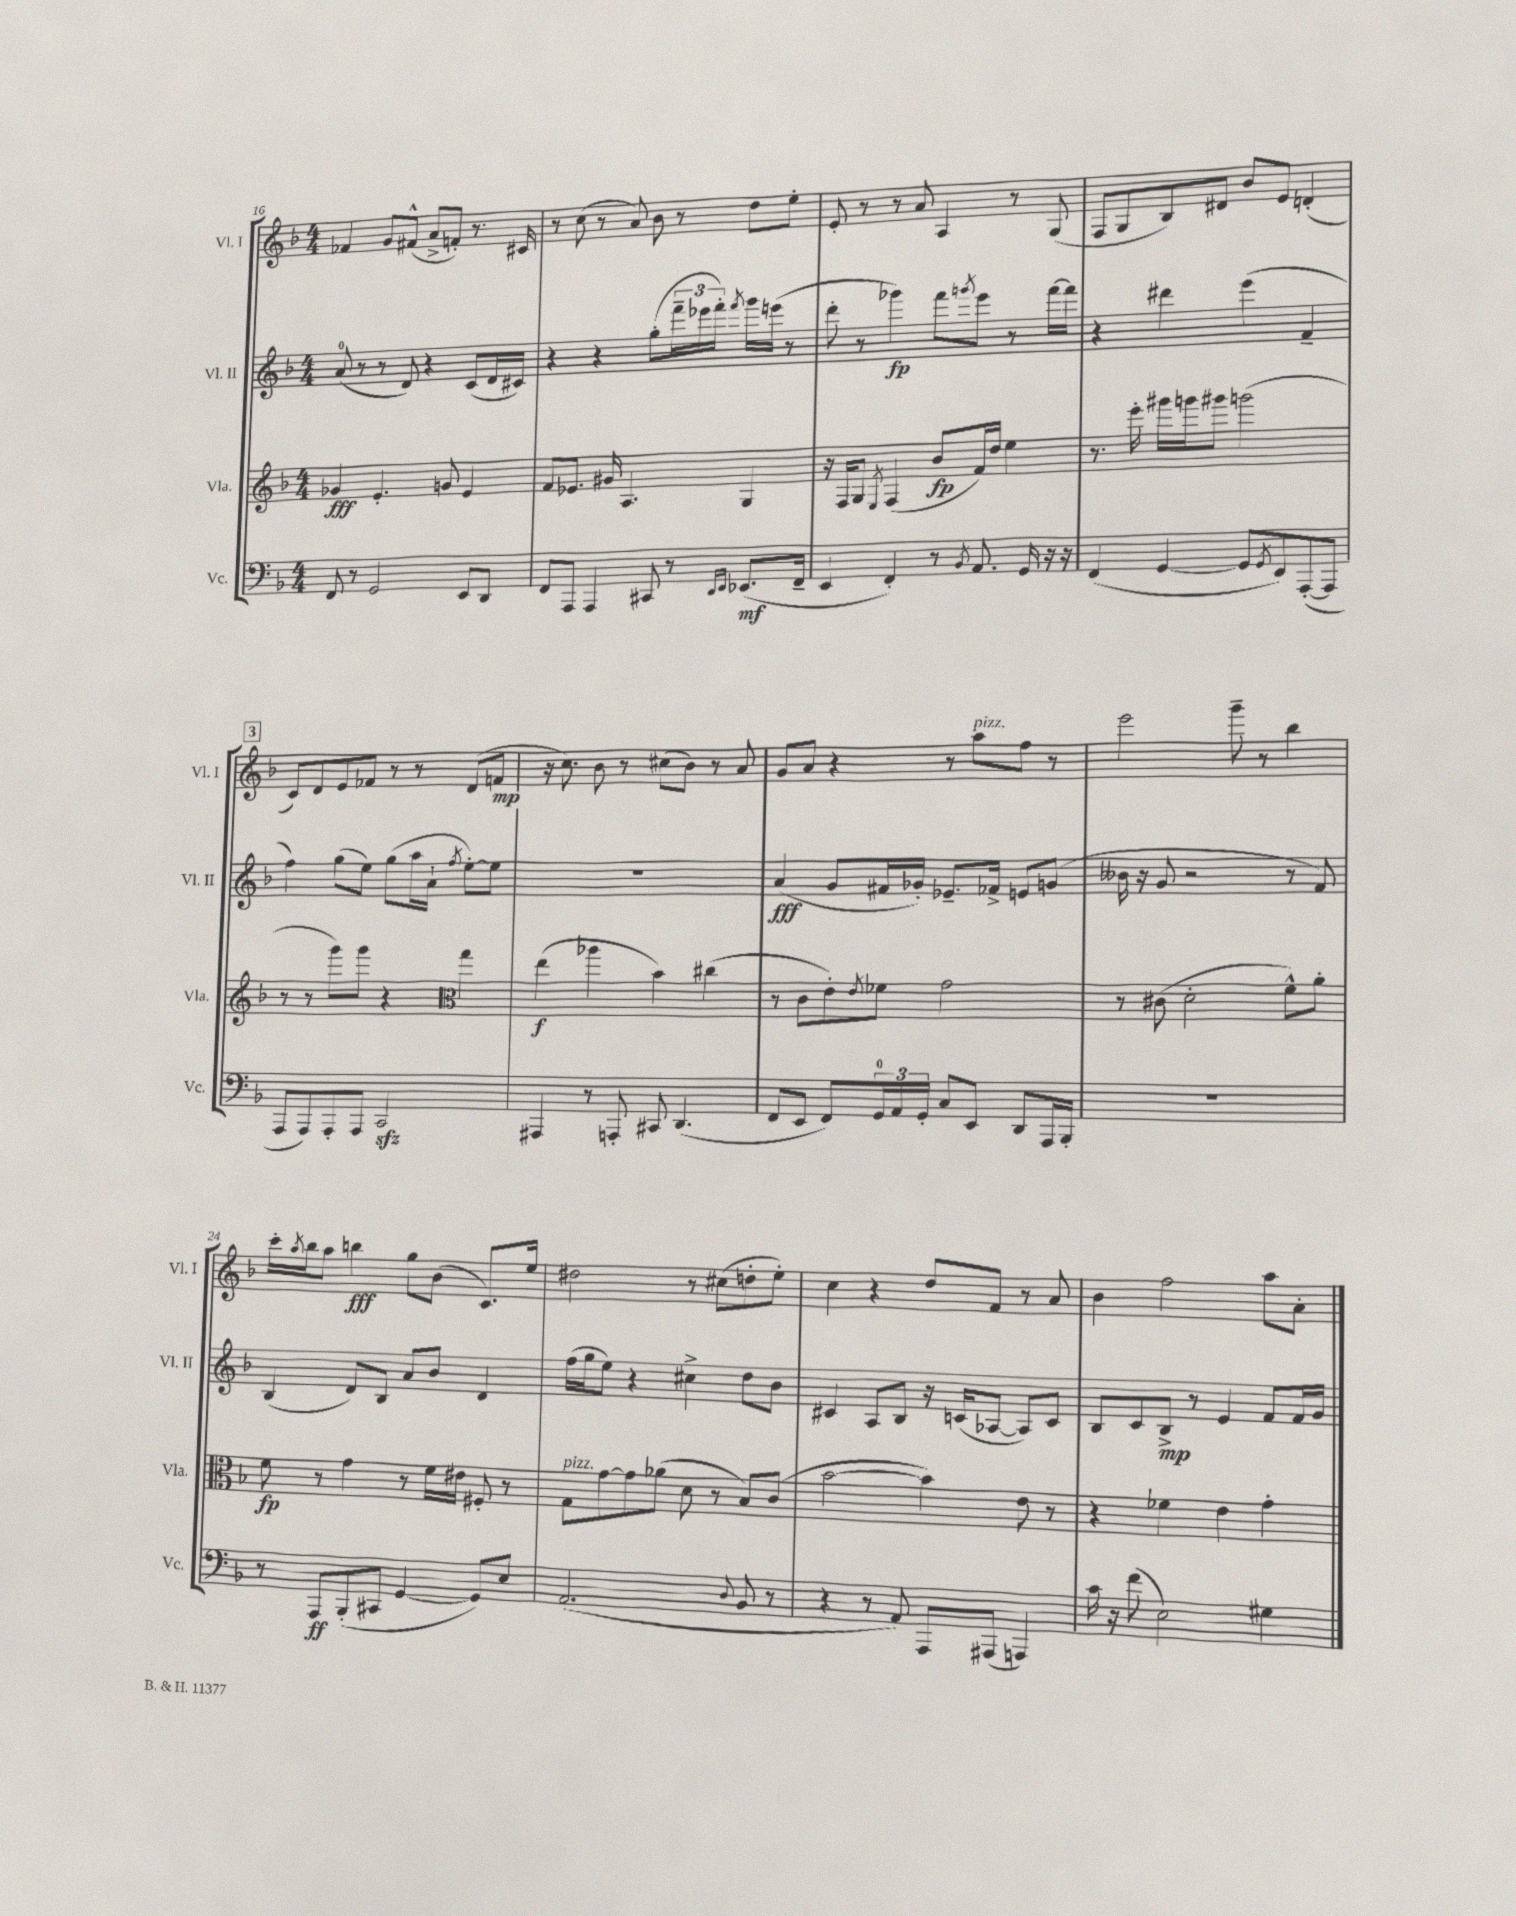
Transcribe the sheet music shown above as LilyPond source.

<<
\new StaffGroup <<
\new Staff = "s0" \with { instrumentName = "Vl. I" shortInstrumentName = "Vl. I" } {
    \clef treble \key f \major \numericTimeSignature \time 4/4
    fes'4 g'8 fis'8-^( a'8-> f'8-.) r8. cis'16 |
    r8 c''8( r8 a'8) bes'8 r8 d''8 e''8-. |
    e'8-. r8 r8 a'8 a4 r8 g8( |
    f8 g8 bes8) dis'8 bes'8 e'8 d'4-.( |
    \mark \markup { \box "3" } c'8) d'8 e'8 fes'8 r8 r8 d'8( f'8\mp |
    r16 c''8.) bes'8 r8 cis''8( bes'8) r8 a'8 |
    g'8 a'8 r4 r8 a''8^\markup { \italic "pizz." } f''8 r8 |
    e'''2 g'''8-- r8 bes''4 |
    c'''16-. \acciaccatura { a''8 } bes''16 a''8 b''4\fff g''8 bes'8( c'8.) e''16 |
    dis''2 r8 cis''8( d''8-. e''8-.) |
    c''4 r4 d''8 f'8 r8 a'8 |
    bes'4 f''2 a''8 a'8-. \bar "|." |
}
\new Staff = "s1" \with { instrumentName = "Vl. II" shortInstrumentName = "Vl. II" } {
    \clef treble \key f \major \numericTimeSignature \time 4/4
    a'8-0( r8 r8 d'8) r4 c'8( d'16 cis'16) |
    r4 r4 g''8-.( \tuplet 3/2 { f'''16-- ees'''16 f'''16-.) } \acciaccatura { f'''8 } g'''16 e'''16( r8 |
    d'''8-. r8 ges'''4\fp) f'''8 \acciaccatura { g'''8 } e'''8 r8 f'''16~ f'''16 |
    r4 dis'''4 e'''4( f'4-- |
    \mark \markup { \box "3" } f''4) g''8( e''8) g''8( a''16 a'16-! \acciaccatura { f''8 } e''8~-.) e''8 |
    R1 |
    a'4\fff( g'8 fis'16 ges'16-.) ees'8.-- fes'16-> e'8 g'8( |
    beses'16 r16 g'8 r2 r8 f'8) |
    bes4( d'8) bes8 a'8 bes'8 d'4 |
    f''16( g''16 e''8) r4 cis''4-> d''8 bes'8 |
    cis'4 a8 bes8 r16 c'16( aes8~ aes8) c'8 |
    bes8 c'8 bes8->\mp r8 e'4 f'8 f'16 g'16 \bar "|." |
}
\new Staff = "s2" \with { instrumentName = "Vla." shortInstrumentName = "Vla." } {
    \clef treble \key f \major \numericTimeSignature \time 4/4
    ges'4\fff e'4.-. g'8 e'4 |
    f'8 ees'8. gis'16 a4. g4 |
    r16 f16 g8 \acciaccatura { e8 } f4( bes'8\fp f'16) d''16 e''4 |
    r8. e'''16-. gis'''16 g'''16 gis'''8 g'''2( |
    \mark \markup { \box "3" } r8 r8 g'''8) g'''8 r4 \clef alto g''4 |
    e''4\f( aes''4 bes'4) cis''4( |
    r8 c'8 e'8-.) \acciaccatura { e'8 } fes'8 g'2 |
    r8 cis'8( d'2-. f'8-^) a'8-. |
    f'8\fp r8 g'4 r8 f'16 eis'16 fis8-. r8 |
    g8^\markup { \italic "pizz." } g'8~ g'8 aes'8( d'8 r8 bes8) c'8( |
    bes'2~ bes'4) e'8 r8 |
    r4 fes'4 e'4 g'4-. \bar "|." |
}
\new Staff = "s3" \with { instrumentName = "Vc." shortInstrumentName = "Vc." } {
    \clef bass \key f \major \numericTimeSignature \time 4/4
    f,8 r8 g,2 e,8 d,8 |
    f,8 a,,8 a,,4 cis,8 r8 \grace { d,16 e,16 } ees,8.\mf( f,16-- |
    e,4 f,4-.) r8 \acciaccatura { bes,8 } a,8. g,16 r16 r16 |
    f,4( g,4~ g,8 \acciaccatura { g,8 } e,8) a,,8~-.( a,,8 |
    \mark \markup { \box "3" } a,,8 a,,8) a,,8-. a,,8 c,2\sfz |
    ais,,4 r8 a,,8-. cis,8 d,4.( |
    f,8 e,8 f,8) \tuplet 3/2 { g,16-0 a,16 g,16-. } c8 e,8 d,8 a,,16 bes,,16-. |
    R1 |
    r8 a,,8\ff bes,,8-.( cis,8 g,4~ g,8) e8 |
    a,2.( \appoggiatura { d8 } bes,8 r8 |
    r4 r8 a,8) a,,8 ais,,8( a,,4) |
    c'16 r16 f'8( e2) gis4 \bar "|." |
}
>>
>>
\layout { \context { \Score currentBarNumber = #16 } }
